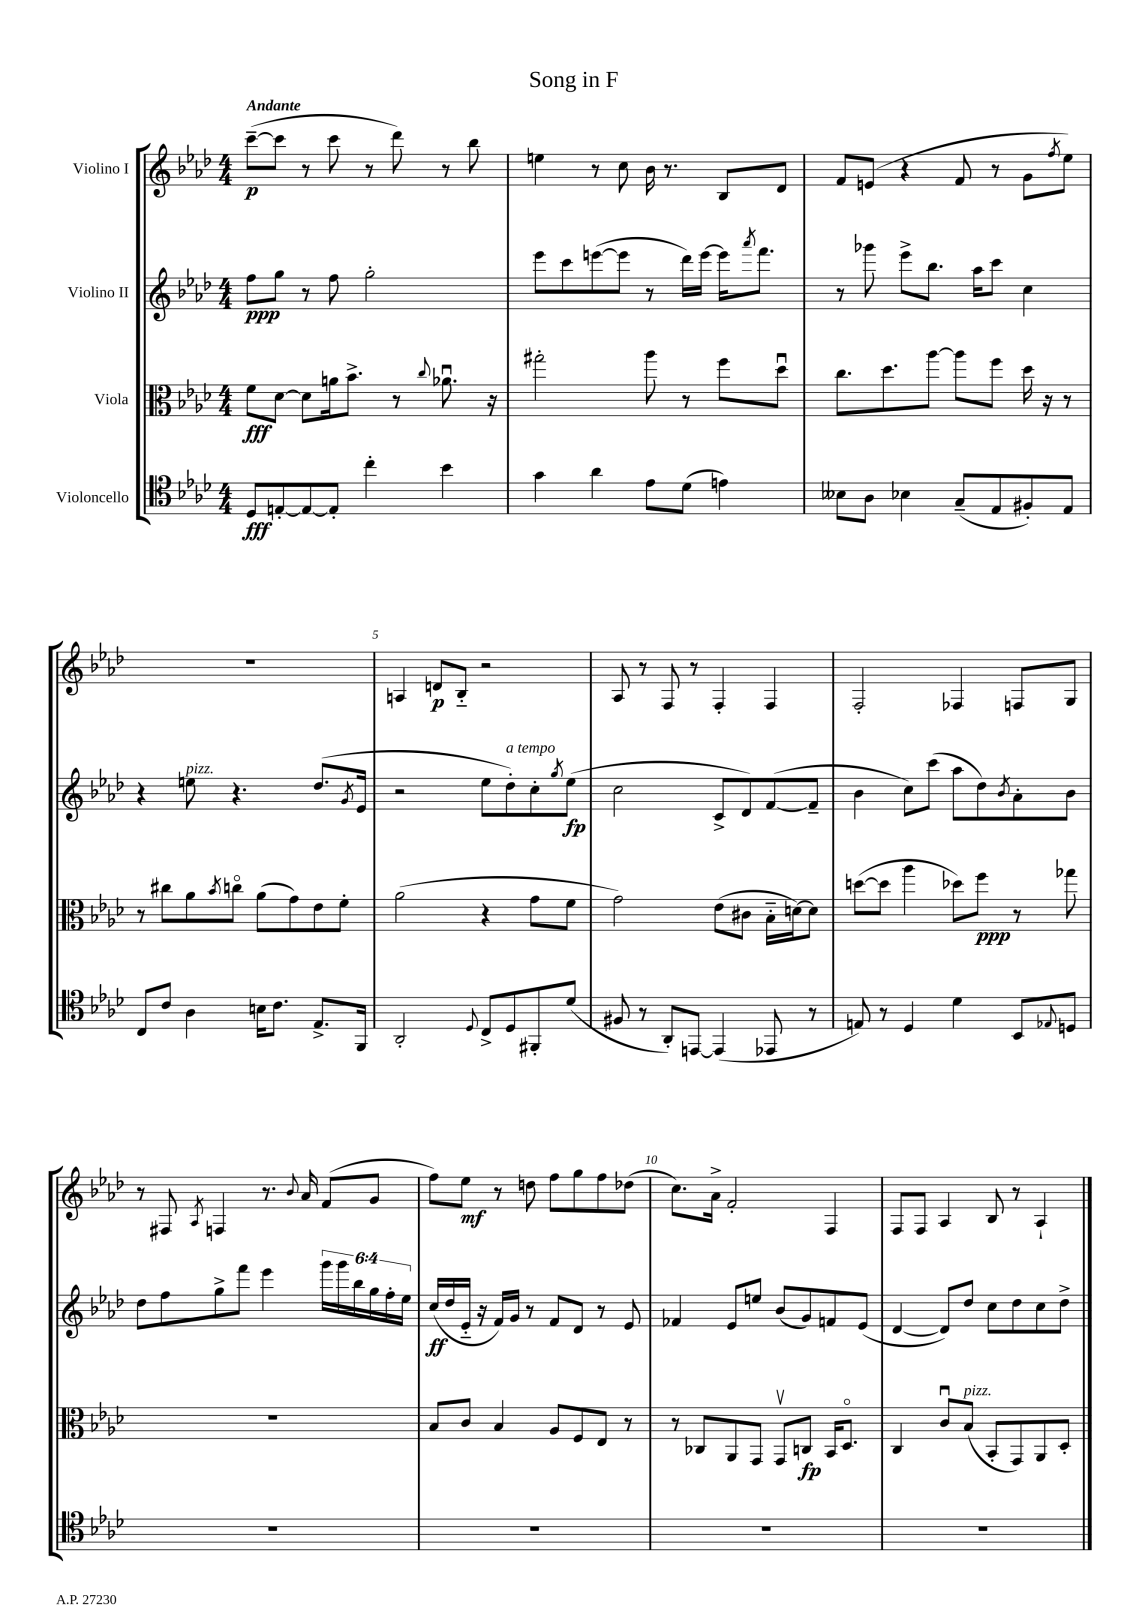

**kern	**dynam	**kern	**dynam	**kern	**dynam	**kern	**dynam
*part4	*part4	*part3	*part3	*part2	*part2	*part1	*part1
*staff4	*staff4	*staff3	*staff3	*staff2	*staff2	*staff1	*staff1
*I"Violoncello	*	*I"Viola	*	*I"Violino II	*	*I"Violino I	*
*clefC4	*	*clefC3	*	*clefG2	*	*clefG2	*
*k[b-e-a-d-]	*	*k[b-e-a-d-]	*	*k[b-e-a-d-]	*	*k[b-e-a-d-]	*
*M4/4	*	*M4/4	*	*M4/4	*	*M4/4	*
=1	=1	=1	=1	=1	=1	=1	=1
!	!	!	!	!	!	!LO:TX:a:B:t=Andante	!
8D-/L	fff	8f\L	fff	8ff\L	ppp	([8ccc~\L	p
[8En'/	.	[8d-\J	.	8gg\J	.	8ccc\J]	.
8E/_	.	8d-\L]	.	8r	.	8r	.
8E'/J]	.	16an\k	.	8ff\	.	8ccc\	.
.	.	8.b-^\J	.	.	.	.	.
4cc'\	.	.	.	2gg'\	.	8r	.
.	.	8r	.	.	.	8ddd-\)	.
.	.	8qqcc/	.	.	.	.	.
4b-\	.	8.a-Xu\	.	.	.	8r	.
.	.	.	.	.	.	8bb-\	.
.	.	16r	.	.	.	.	.
=2	=2	=2	=2	=2	=2	=2	=2
4g\	.	2gg#X'\	.	8eee-\L	.	4een\	.
.	.	.	.	8ccc\	.	.	.
4a-\	.	.	.	([8eeen\	.	8r	.
.	.	.	.	8eee\J]	.	8cc\	.
8e-\L	.	8aa-\	.	8r	.	16b-\	.
.	.	.	.	.	.	8.r	.
(8d-\J	.	8r	.	16ddd-\LL)	.	.	.
.	.	.	.	[16eee\JJ	.	.	.
4en\)	.	8ff\L	.	16eee\KL]	.	8B-/L	.
.	.	.	.	8qaaa-/	.	.	.
.	.	.	.	8.fff\J	.	.	.
.	.	8dd-u\J	.	.	.	8d-/J	.
=3	=3	=3	=3	=3	=3	=3	=3
8B--X\L	.	8.cc\L	.	8r	.	8f/L	.
8A-\J	.	.	.	8ggg-X\	.	(8en/J	.
.	.	8.dd-\	.	.	.	.	.
4B-X\	.	.	.	8eee-^\L	.	4r	.
.	.	[8aa-\J	.	8.bb-\J	.	.	.
(8G~/L	.	8aa-\L]	.	.	.	8f/	.
.	.	.	.	16aa-\KL	.	.	.
8E-/	.	8ff\J	.	8ccc\J	.	8r	.
8F#X'/)	.	16dd-\	.	4cc\	.	8g\L	.
.	.	16r	.	.	.	.	.
.	.	.	.	.	.	8qff/	.
8E-/J	.	8r	.	.	.	8ee-\J)	.
!!LO:LB:g=z
=4	=4	=4	=4	=4	=4	=4	=4
8C/L	.	8r	.	4r	.	1r	.
8c/J	.	8cc#X\L	.	.	.	.	.
!	!	!	!	!LO:TX:a:i:t=pizz.	!	!	!
4A-\	.	8a-\	.	8een\	.	.	.
.	.	8qb-/	.	.	.	.	.
.	.	8ccn\J	.	4.r	.	.	.
16Bn\KL	.	(8a-\L	.	.	.	.	.
8.c\J	.	.	.	.	.	.	.
.	.	8g\)	.	.	.	.	.
8.E-^/L	.	8e-\	.	(8.dd-/L	.	.	.
.	.	8f'\J	.	.	.	.	.
.	.	.	.	8qg/	.	.	.
16FF/Jk	.	.	.	16e-/Jk	.	.	.
=5	=5	=5	=5	=5	=5	=5	=5
2AA-'/	.	(2a-\	.	2r	.	4An/	.
.	.	.	.	.	.	8dn/L	p
.	.	.	.	.	.	8B-/J	.
8qqD-/	.	.	.	.	.	.	.
8C^/L	.	4r	.	8ee-\L	.	2r	.
!	!	!	!	!LO:TX:a:i:t=a tempo	!	!	!
8D-/	.	.	.	8dd-'\)	.	.	.
8FF#X'/	.	8g\L	.	8cc'\	.	.	.
.	.	.	.	8qgg/	.	.	.
(8d-/J	.	8f\J	.	(8ee-\J	fp	.	.
=6	=6	=6	=6	=6	=6	=6	=6
8F#X/	.	2g\)	.	2cc\	.	8A-/	.
8r	.	.	.	.	.	8r	.
8AA-'/L)	.	.	.	.	.	8F/	.
[8EEn/J	.	.	.	.	.	8r	.
(4EE/]	.	(8e-\L	.	8c^/L	.	4F'/	.
.	.	8c#X\J	.	8d-/)	.	.	.
8EE-X/	.	16B-\LL	.	([8f/	.	4F/	.
.	.	[16dn\J)	.	.	.	.	.
8r	.	8d\J]	.	8f~/J]	.	.	.
=7	=7	=7	=7	=7	=7	=7	=7
8En/)	.	([8ddn\L	.	4b-\	.	2F'/	.
8r	.	8dd\J]	.	.	.	.	.
4D-/	.	4aa-\	.	8cc\L)	.	.	.
.	.	.	.	(8ccc\J	.	.	.
4d-\	.	8dd-X\L)	.	8aa-\L	.	4F-X/	.
.	.	8ff\J	ppp	8dd-\)	.	.	.
.	.	.	.	8qb-/	.	.	.
8BB-/L	.	8r	.	8a-'\	.	8Fn/L	.
8qqE-X/	.	.	.	.	.	.	.
8Dn/J	.	8gg-X\	.	8b-\J	.	8G/J	.
!!LO:LB:g=z
=8	=8	=8	=8	=8	=8	=8	=8
1r	.	1r	.	8dd-\L	.	8r	.
.	.	.	.	8ff\	.	8F#X/	.
.	.	.	.	.	.	8qA-/	.
.	.	.	.	8gg^\	.	4Fn/	.
.	.	.	.	8fff\J	.	.	.
.	.	.	.	4eee-\	.	8.r	.
.	.	.	.	.	.	8qqb-/	.
.	.	.	.	.	.	16a-/	.
.	.	.	.	24ggg\LL	.	(8f/L	.
.	.	.	.	24ggg\	.	.	.
.	.	.	.	24bb-\	.	.	.
.	.	.	.	24gg\	.	8g/J	.
.	.	.	.	24ff'\	.	.	.
.	.	.	.	24ee-\JJ	.	.	.
=9	=9	=9	=9	=9	=9	=9	=9
1r	.	8B-/L	.	(16cc/LL	ff	8ff\L)	.
.	.	.	.	16dd-/	.	.	.
.	.	8c/J	.	16e-/JJ	.	8ee-\J	mf
.	.	.	.	16r	.	.	.
.	.	4B-/	.	16f/LL)	.	8r	.
.	.	.	.	16g/JJ	.	.	.
.	.	.	.	8r	.	8ddn\	.
.	.	8A-/L	.	8f/L	.	8ff\L	.
.	.	8F/	.	8d-/J	.	8gg\	.
.	.	8E-/J	.	8r	.	8ff\	.
.	.	8r	.	8e-/	.	(8dd-X\J	.
=10	=10	=10	=10	=10	=10	=10	=10
1r	.	8r	.	4f-X/	.	8.cc\L)	.
.	.	8C-X/L	.	.	.	.	.
.	.	.	.	.	.	16a-^\Jk	.
.	.	8AA-/	.	8e-/L	.	2f'/	.
.	.	8GG/J	.	8een/J	.	.	.
.	.	8GGv/L	.	(8b-/L	.	.	.
.	.	8Cn/J	fp	8g/)	.	.	.
.	.	16BB-/KL	.	8fn/	.	4F/	.
.	.	8.D-/J	.	.	.	.	.
.	.	.	.	(8e-/J	.	.	.
=11	=11	=11	=11	=11	=11	=11	=11
1r	.	4C/	.	[4d-/	.	8F/L	.
.	.	.	.	.	.	8F/J	.
.	.	8cu/L	.	8d-/L])	.	4A-/	.
!	!	!LO:TX:a:i:t=pizz.	!	!	!	!	!
.	.	(8B-/J	.	8dd-/J	.	.	.
.	.	8BB-'/L	.	8cc\L	.	8B-/	.
.	.	8GG/)	.	8dd-\	.	8r	.
.	.	8AA-/	.	8cc\	.	4A-`/	.
.	.	8D-'/J	.	8dd-^\J	.	.	.
==	==	==	==	==	==	==	==
*-	*-	*-	*-	*-	*-	*-	*-
